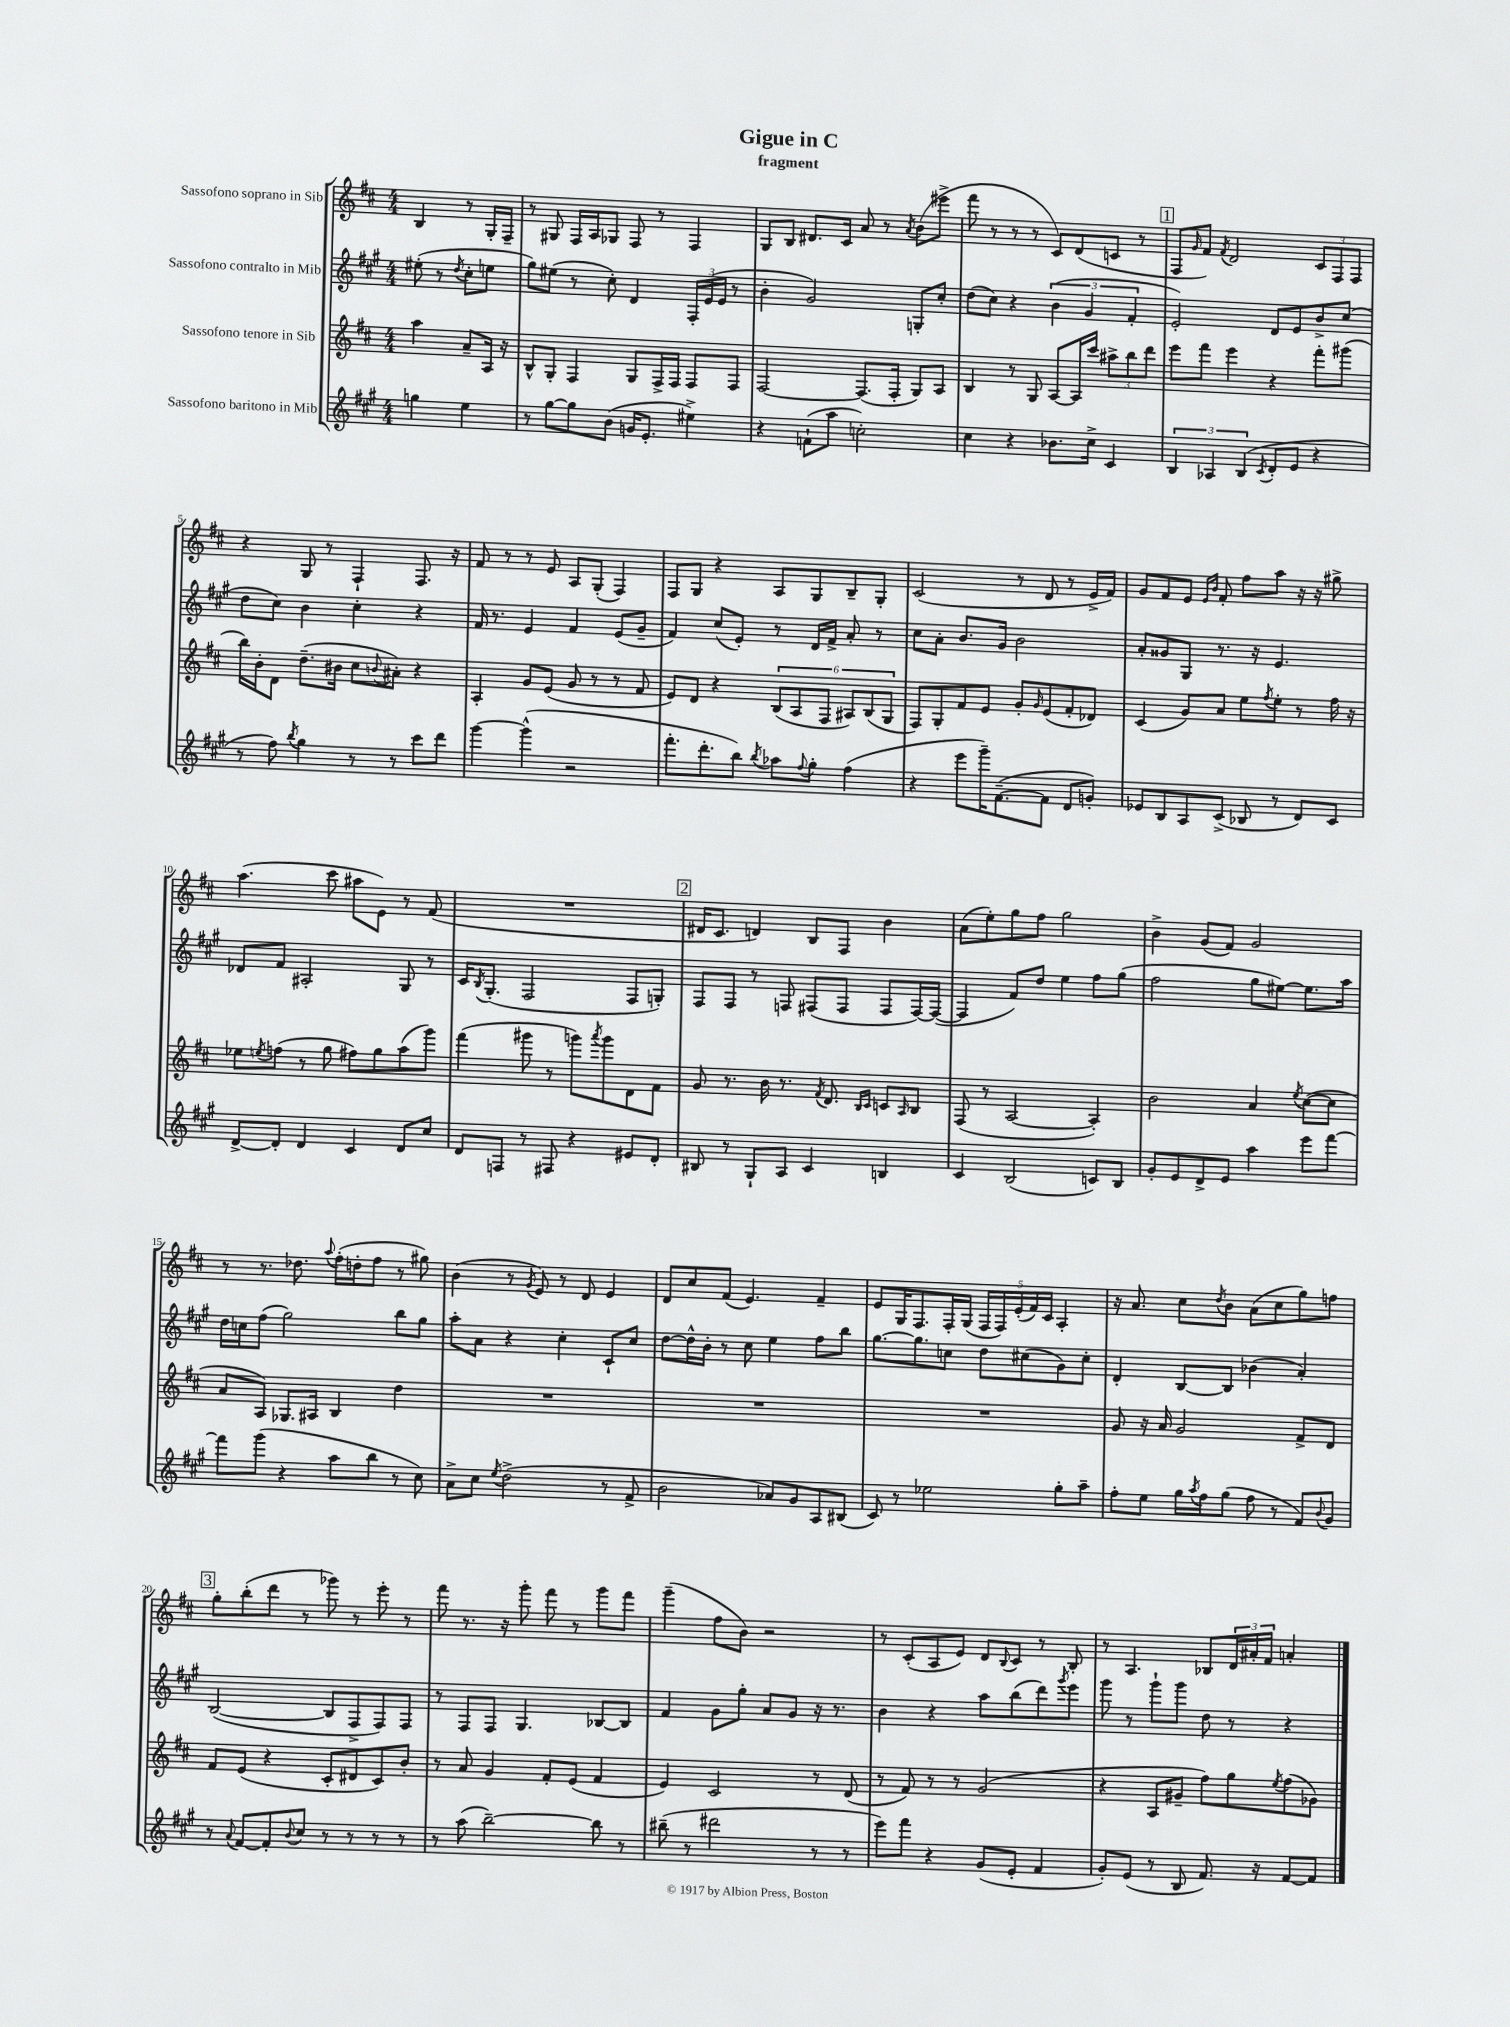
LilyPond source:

\header { title = "Gigue in C" subtitle = "fragment" }
<<
\new StaffGroup <<
\new Staff = "s0" \with { instrumentName = "Sassofono soprano in Sib" } {
    \clef treble \key d \major \numericTimeSignature \time 4/4 \partial 2
    b4 r8 g16-. fis16-- |
    r8 gis8 fis16 a16 ges8 fis8 r8 fis4 |
    g8 b8 dis'8. cis'16 a'8 r8 \acciaccatura { a'8 } b'8( eis'''8-> |
    fis'''8 r8 r8 r8 cis'8) d'8( c'8 r8 |
    \mark \markup { \box "1" } fis8 \grace { g'16 } fis'8) \acciaccatura { fis'8 } d'2 \tuplet 3/2 { cis'8 fis8 fis8 } |
    r4 g8 r8 fis4-! fis8. r16 |
    fis'8 r8 r8 e'8 a8 g8-.( fis4) |
    fis8 g8 r4 a8 g8 b8-- g8-. |
    cis'2( r8 d'8 r8 e'16-> fis'16) |
    g'8 fis'8 e'8 \grace { e'16 b'16 } fis'8-. fis''8 a''8 r16 r16 gis''8-> |
    a''4.( cis'''8 ais''8 e'8) r8 fis'8( |
    R1 |
    \mark \markup { \box "2" } dis'16 cis'8. d'4) b8 fis8 b'4 |
    a'8( e''8-.) g''8 fis''8 g''2 |
    b'4-> g'8( fis'8) g'2 |
    r8 r8. des''8. \appoggiatura { a''8 } fis''16-.( d''16-. fis''8 r8 gis''8) |
    b'4( r8 \acciaccatura { g'8 } e'8) r8 d'8 e'4 |
    d'8 cis''8 fis'8( e'4.) fis'4-- |
    e'8 g16 fis8. fis16-. g16( \tuplet 5/4 { fis16 fis16) e'16-.( fis'16) cis'16 } a4-. |
    r16 a'8. cis''8 \acciaccatura { d''8 } b'8 a'8( cis''8 g''8) f''8 |
    \mark \markup { \box "3" } g''8-. b''8-.( d'''8 r8 ges'''8) r8 e'''8-. r8 |
    fis'''8 r8. r16 g'''8-. fis'''8 r8 g'''8 fis'''8 |
    g'''4--( fis''8 b'8) r2 |
    r8 cis'8-.( a8 e'8) d'8 \appoggiatura { b8 } cis'8 r8 b8-. |
    r8 a4. bes8 \tuplet 3/2 { d'16 ais'16-. fis'16 } a'4-. \bar "|." |
}
\new Staff = "s1" \with { instrumentName = "Sassofono contralto in Mib" } {
    \clef treble \key a \major \numericTimeSignature \time 4/4 \partial 2
    eis''8-.( r8 \acciaccatura { d''8 } cis''8-. e''8 |
    gis''8) eis''8( r8 cis''8-.) d'4 \tuplet 3/2 { fis16-. e'16( e'16 } r8 |
    b'4-. gis'2) g8-. cis''8-. |
    d''8( cis''8) r4 \tuplet 3/2 { b'4( gis'4 fis'4-. } |
    \mark \markup { \box "1" } e'2-.) d'8 e'8 b'8-> cis''8( |
    d''8 cis''8) b'4 cis''4-. r4 |
    fis'16 r8. e'4 fis'4 e'8( gis'8-- |
    fis'4) cis''8( e'8-.) r8 d'16 fis'16-> a'8-. r8 |
    cis''8 a'8-. b'8. gis'16 b'2 |
    a'8-. gisis'8 gis8 r8. r16 e'4. |
    des'8 fis'8 ais2-. gis8 r8 |
    cis'16 \acciaccatura { b8 } gis8.-.( fis2 fis8 g8-.) |
    \mark \markup { \box "2" } fis8 fis8 r8 f8 fis8( fis8 fis8 fis16~) fis16~( |
    fis4 fis'8) d''8 e''4 fis''8 gis''8( |
    fis''2 gis''8 eis''8~) eis''8. a''16 |
    d''16 c''16 fis''8( gis''2) b''8 gis''8 |
    a''8-. a'8 r4 cis''4-. cis'8-! cis''8 |
    d''8~ d''16-^ b'16-. r8 cis''8 e''4 fis''8 b''8 |
    gis''8.~ gis''8. c''8 d''8 cis''8( gis'8) cis''8-. |
    d'4-. b8~ b8 bes'4( a'4-.) |
    \mark \markup { \box "3" } b2~( b8 fis8-> fis8) fis8 |
    r8 fis8 fis8 gis4. bes8~ bes8 |
    fis'4 gis'8 gis''8-. a'8 gis'8 r16 r8. |
    b'4 r4 a''8 b''8( d'''8) \acciaccatura { gis'''8 } e'''8 |
    gis'''8 r8 gis'''8-! gis'''8 d''8 r8 r4 \bar "|." |
}
\new Staff = "s2" \with { instrumentName = "Sassofono tenore in Sib" } {
    \clef treble \key d \major \numericTimeSignature \time 4/4 \partial 2
    a''4 a'8-- a16 r16 |
    b8-^ g8-. fis4 g8 fis16-> fis16 fis8 fis8 |
    fis2~ fis8.( fis16-. g8) a8 |
    b4 r8 g8 a8~ a16 cis'''16 \tuplet 3/2 { ais''8-> b''8 d'''8 } |
    \mark \markup { \box "1" } e'''8 fis'''8 e'''4 r4 fis'''8-. gis'''8( |
    b''16) b'16-. d'8 d''8.--( bis'16 cis''8 \appoggiatura { b'8 } ais'8-.) r4 |
    a4-. g'8 e'8( g'8 r8 r8 fis'8 |
    e'8) d'8 r4 \tuplet 6/4 { b8( a8 fis8 ais8) b8( g8 } |
    fis8) g8-. fis'8 e'8 g'8-. \grace { g'16 } e'8( fis'8-. des'8) |
    cis'4( g'8) a'8 e''8 \acciaccatura { fis''8 } e''8-. r8 fis''16 r16 |
    ees''8 \acciaccatura { e''8 } f''8( r8 g''8 fis''8) g''8 a''8( g'''8) |
    fis'''4( gis'''8 r8 g'''8) \acciaccatura { a'''8 } g'''8 d'8 fis'8 |
    \mark \markup { \box "2" } g'8 r8. b'16 r8. \acciaccatura { fis'8 } d'8. \grace { b16 cis'16 } c'8 \grace { a16 } b8 |
    fis8( r8 a2~ a4-.) |
    b'2 a'4 \acciaccatura { e''8 } cis''8~( cis''8 |
    a'8 a8) ges8. ais16 b4 d''4 |
    R1 |
    R1 |
    R1 |
    g'8 r16 a'16 g'2 fis'8-> d'8 |
    \mark \markup { \box "3" } fis'8 e'8( r4 cis'8-. dis'8 cis'8) b'8-. |
    r8 a'8 g'4 fis'8-. e'8( fis'4 |
    e'4) cis'2 r8 d'8( |
    r8 fis'8) r8 r8 g'2( |
    r4 a8 gis'8-- fis''8) g''8 \acciaccatura { e''8 } fis''8( ges'8) \bar "|." |
}
\new Staff = "s3" \with { instrumentName = "Sassofono baritono in Mib" } {
    \clef treble \key a \major \numericTimeSignature \time 4/4 \partial 2
    g''4 e''4 |
    r8 gis''8~ gis''8 b'8( g'16 e'8.-. eis''4->) |
    r4 f'8-!( a''8 c''2-.) |
    cis''4 r4 bes'8. cis''16-> cis'4 |
    \mark \markup { \box "1" } \tuplet 3/2 { b4 aes4 b4( } \acciaccatura { cis'8 } d'8-. e'8 r4 |
    r8 fis''8) \acciaccatura { b''8 } gis''4 r8 r8 cis'''8 d'''8 |
    gis'''4~ gis'''4-^( r2 |
    fis'''8.-. d'''8.-. b''8) \acciaccatura { b''8 } aes''8 \appoggiatura { fis''8 } gis''8-. fis''4( |
    r4 e'''8 gis'''16--) fis'8.~--( fis'8 d'8 g'8-.) |
    ees'8 b8 a8 cis'8->( bes8 r8 d'8) cis'8 |
    d'8~-> d'8-. d'4 cis'4 d'8 cis''8 |
    d'8 f8 r8 fis8 r4 eis'8 d'8-. |
    \mark \markup { \box "2" } bis8 r8 gis8-! a8 cis'4 b4 |
    cis'4 b2( c'8) b8 |
    gis'8-. e'8 d'8-> e'8 a''4 e'''8 fis'''8~ |
    fis'''8 gis'''8( r4 a''8 b''8 r8 cis''8) |
    a'8-> cis''8 \acciaccatura { e''8 } d''2->( r8 fis'8-> |
    b'2 aes'8) gis'8 a8 bis8( |
    cis'8) r8 ees''2 gis''8-. a''8-- |
    fis''8-. e''8 gis''16 \acciaccatura { a''8 } fis''16 gis''8( fis''8 r8 fis'8) \appoggiatura { b'8 } gis'8 |
    \mark \markup { \box "3" } r8 \appoggiatura { a'8 } fis'8~ fis'8-. \appoggiatura { b'8 } cis''8 r8 r8 r8 r8 |
    r8 a''8( b''2~--) b''8 r8 |
    bis''8--( r8 dis'''2 r8 r8 |
    e'''8) fis'''8 r4 gis'8( e'8-. fis'4 |
    gis'8-.) e'8( r8 b8 fis'8.) r16 fis'8~ fis'8 \bar "|." |
}
>>
>>
